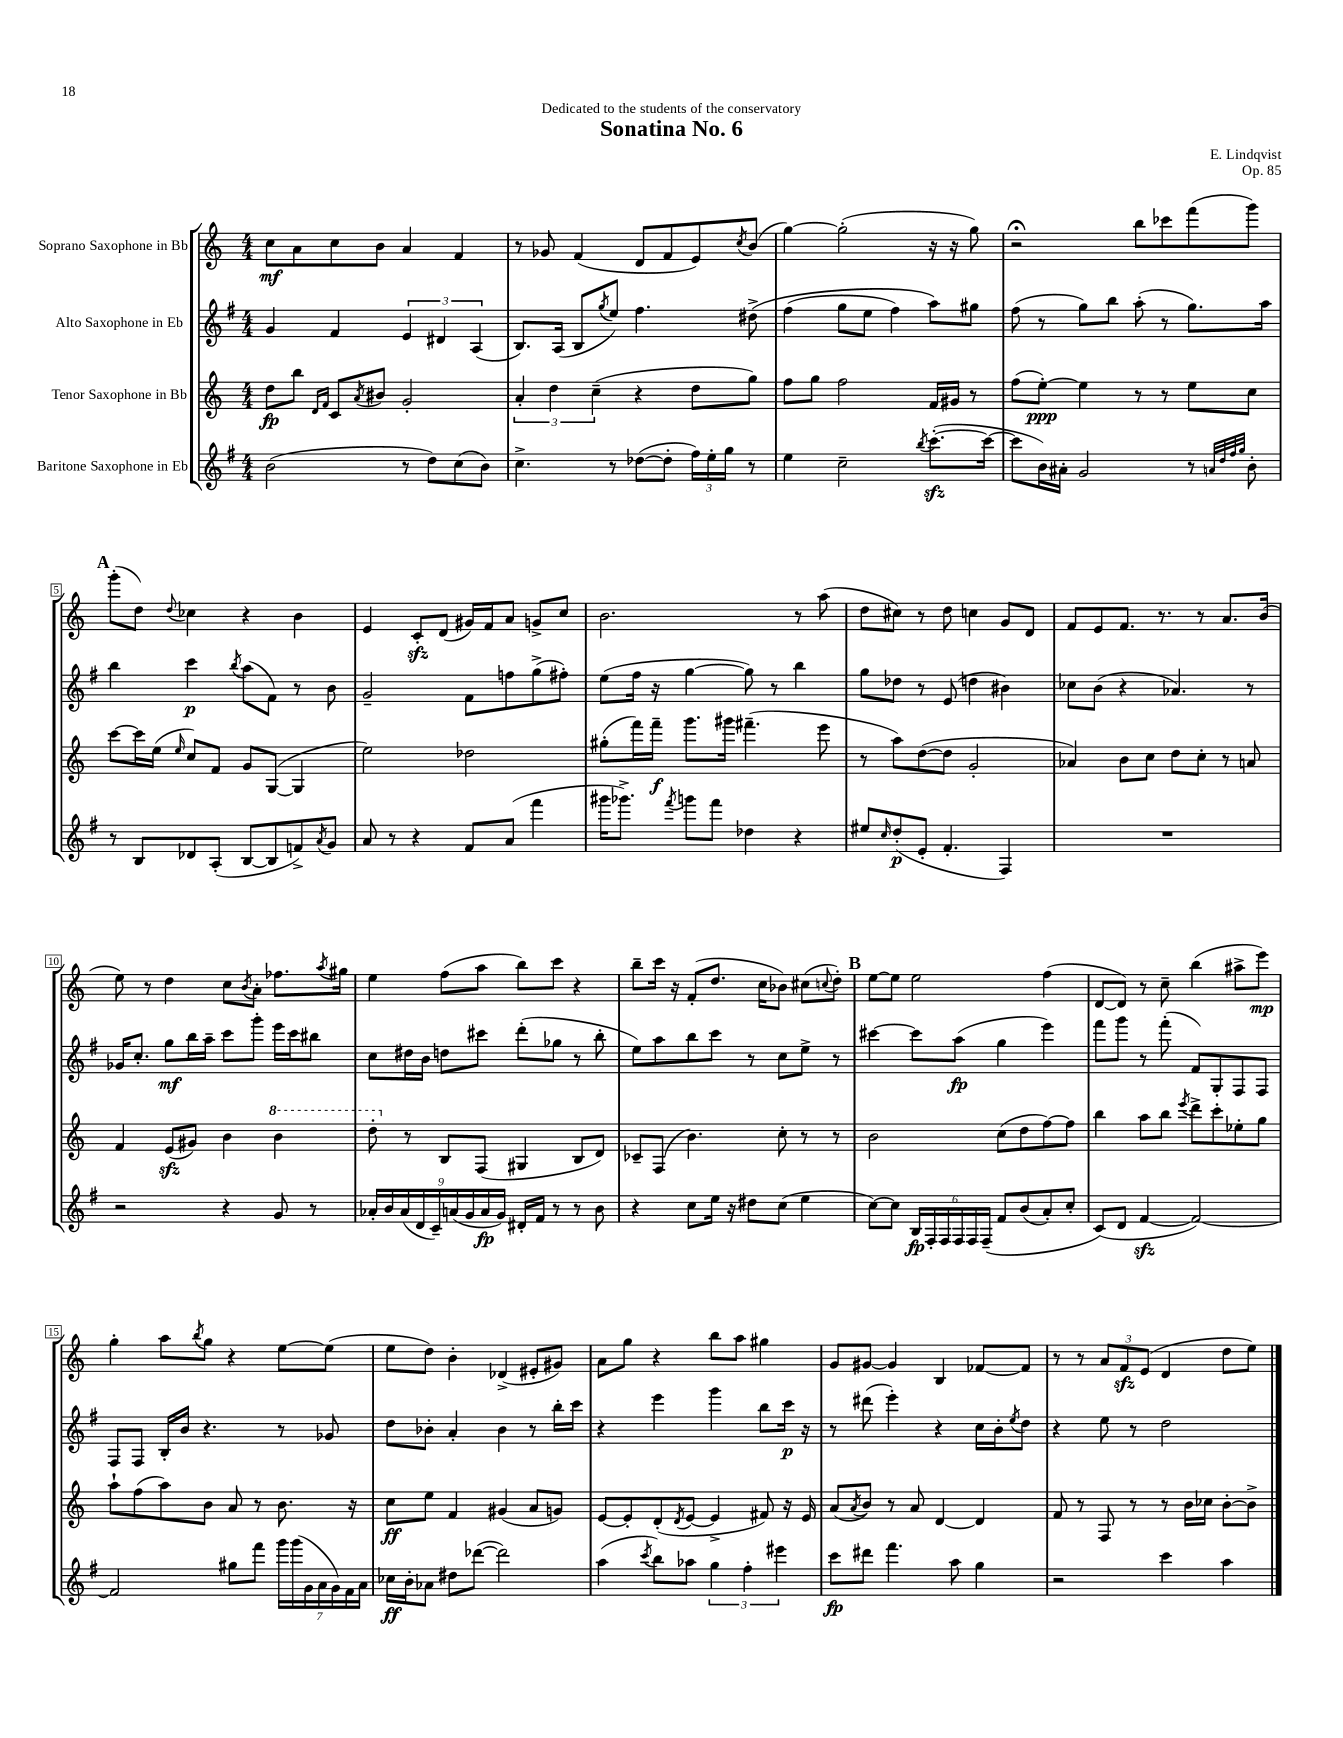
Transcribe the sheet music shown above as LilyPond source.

\header { title = "Sonatina No. 6" composer = "E. Lindqvist" dedication = "Dedicated to the students of the conservatory" opus = "Op. 85" }
<<
\new StaffGroup <<
\new Staff = "s0" \with { instrumentName = "Soprano Saxophone in Bb" } {
    \clef treble \key c \major \numericTimeSignature \time 4/4
    c''8\mf a'8 c''8 b'8 a'4 f'4 |
    r8 ges'8 f'4( d'8 f'8 e'8) \acciaccatura { c''8 } b'8( |
    g''4~) g''2-.( r16 r16 g''8) |
    r2\fermata b''8 ces'''8 f'''8( g'''8) |
    \mark \markup { \bold "A" } g'''8-.( d''8) \appoggiatura { d''8 } ces''4 r4 b'4 |
    e'4 c'8-.\sfz d'8( gis'16) f'16 a'8 g'8-> c''8 |
    b'2. r8 a''8( |
    d''8 cis''8) r8 d''8 c''4 g'8 d'8 |
    f'8 e'8 f'8. r8. r8 a'8. b'16( |
    e''8) r8 d''4 c''8 \acciaccatura { b'8 } a'8-. fes''8. \acciaccatura { a''8 } gis''16 |
    e''4 f''8( a''8 b''8) c'''8 r4 |
    b''8-- c'''16 r16 f'8-.( d''8. c''16 bes'8) cis''8( \appoggiatura { c''8 } d''8-.) |
    \mark \markup { \bold "B" } e''8~ e''8 e''2 f''4( |
    d'8~ d'8) r8 c''8-- b''4( ais''8-> e'''8\mp) |
    g''4-. a''8 \acciaccatura { b''8 } g''8 r4 e''8~ e''8( |
    e''8 d''8) b'4-. des'4->( eis'8-. gis'8) |
    a'8 g''8 r4 b''8 a''8 gis''4 |
    g'8 gis'8~ gis'4 b4 fes'8~ fes'8 |
    r8 r8 \tuplet 3/2 { a'8 f'8\sfz e'8( } d'4 d''8 e''8) \bar "|." |
}
\new Staff = "s1" \with { instrumentName = "Alto Saxophone in Eb" } {
    \clef treble \key g \major \numericTimeSignature \time 4/4
    g'4 fis'4 \tuplet 3/2 { e'4 dis'4 a4( } |
    b8.) a16( b8 \acciaccatura { g''8 } e''8) fis''4. dis''8->\( |
    fis''4( g''8 e''8 fis''4) a''8\) gis''8 |
    fis''8( r8 g''8) b''8 a''8-.( r8 g''8.) a''16 |
    \mark \markup { \bold "A" } b''4 c'''4\p \acciaccatura { b''8 } a''8( fis'8) r8 b'8 |
    g'2-- fis'8 f''8 g''8->( fis''8-.) |
    e''8( fis''16 r16 g''4~ g''8) r8 b''4 |
    g''8 des''8 r8 e'8( d''4 bis'4) |
    ces''8 b'8( r4 aes'4.) r8 |
    ges'16 c''8.-. g''8\mf b''16 a''16-- c'''8 g'''8-. e'''16 c'''16 bis''8 |
    c''8 dis''16 b'16 d''8 cis'''8 d'''8-.( ges''8 r8 b''8-. |
    e''8) a''8 b''8 c'''8 r8 c''8 e''8-> r8 |
    \mark \markup { \bold "B" } cis'''4~ cis'''8 a''8\fp( g''4 e'''4) |
    fis'''8 g'''8 r8 fis'''8-.( fis'8) g8-. fis8 fis8 |
    fis8 fis8 b16-. b'16 r4. r8 ges'8 |
    d''8 bes'8-. a'4-. bes'4 r8 b''16-. c'''16 |
    r4 e'''4 g'''4 b''8 c'''16\p r16 |
    r8 dis'''8( e'''4-.) r4 c''16 b'16-. \acciaccatura { e''8 } d''8 |
    r4 e''8 r8 d''2 \bar "|." |
}
\new Staff = "s2" \with { instrumentName = "Tenor Saxophone in Bb" } {
    \clef treble \key c \major \numericTimeSignature \time 4/4
    d''8\fp b''8 \grace { d'16 f'16 } c'8 \acciaccatura { a'8 } bis'8 g'2-. |
    \tuplet 3/2 { a'4-. d''4 c''4--( } r4 d''8 g''8) |
    f''8 g''8 f''2 f'16 gis'16 r8 |
    f''8( e''8~-.\ppp) e''4 r8 r8 e''8 c''8 |
    \mark \markup { \bold "A" } c'''8~ c'''16 e''16( \grace { e''16 } c''8) f'8 g'8 g8~( g4 |
    e''2) des''2 |
    gis''8-.( f'''16) f'''16--\f g'''8. gis'''16 fis'''4.--( e'''8 |
    r8 a''8) d''8~( d''8 g'2-. |
    aes'4) b'8 c''8 d''8 c''8-. r8 a'8 |
    f'4 e'8\sfz( gis'8) b'4 \ottava #1 b''4 |
    d'''8-. \ottava #0 r8 b8 f8( gis4 b8 d'8) |
    ces'8-- f8( b'4.) c''8-. r8 r8 |
    \mark \markup { \bold "B" } b'2 c''8( d''8 f''8~) f''8 |
    b''4 a''8 b''8 \acciaccatura { e'''8 } d'''8-> c'''8-. ees''8-. g''8 |
    a''8-! f''8( a''8) b'8 a'8 r8 b'8. r16 |
    c''8\ff e''8 f'4 gis'4( a'8 g'8) |
    e'8~ e'8-. d'8-.( \acciaccatura { d'8 } e'8~ e'4-> fis'8) r16 e'16 |
    a'8( \acciaccatura { a'8 } b'8) r8 a'8 d'4~ d'4 |
    f'8 r8 f8 r8 r8 b'16 ces''16 b'8~-. b'8-> \bar "|." |
}
\new Staff = "s3" \with { instrumentName = "Baritone Saxophone in Eb" } {
    \clef treble \key g \major \numericTimeSignature \time 4/4
    b'2( r8 d''8) c''8( b'8) |
    c''4.-> r8 des''8~( des''8-. \tuplet 3/2 { fis''16) e''16-. g''16 } r8 |
    e''4 c''2-- \acciaccatura { b''8 } c'''8.~-.\sfz( c'''16~ |
    c'''8 b'16) ais'16-. g'2 r8 \grace { a'32 d''32 fis''32 g''32 } b'8-. |
    \mark \markup { \bold "A" } r8 b8 des'8 a8-.( b8~ b8 f'8->) \acciaccatura { a'8 } g'8 |
    a'8 r8 r4 fis'8 a'8( fis'''4 |
    gis'''16 ges'''8.->) \acciaccatura { fis'''8 } g'''8 fis'''8 des''4 r4 |
    eis''8 \grace { c''16 } d''8-.\p( e'8-. fis'4.-. fis4) |
    R1 |
    r2 r4 g'8 r8 |
    \tuplet 9/8 { aes'16-. b'16 aes'16( d'16 c'16--) a'16( g'16 a'16\fp g'16) } dis'16-. fis'16 r8 r8 b'8 |
    r4 c''8 e''16 r16 dis''8 c''8( e''4 |
    \mark \markup { \bold "B" } c''8~) c''8 \tuplet 6/4 { b16\fp fis16-. fis16 fis16 fis16 fis16--\( } fis'8 b'8( a'8-.) c''8-. |
    c'8(\) d'8 fis'4~\sfz fis'2~) |
    fis'2 gis''8 fis'''8 \tuplet 7/4 { g'''16 g'''16( g'16 a'16 g'16) fis'16 a'16 } |
    ces''16\ff b'16-. aes'8 dis''8 des'''8~( des'''2) |
    a''4( \acciaccatura { c'''8 } b''8) aes''8 \tuplet 3/2 { g''4 fis''4-. eis'''4 } |
    c'''8\fp dis'''8 fis'''4. a''8 g''4 |
    r2 c'''4 a''4 \bar "|." |
}
>>
>>
\layout { \context { \Score \override BarNumber.stencil = #(make-stencil-boxer 0.1 0.3 ly:text-interface::print) } }
